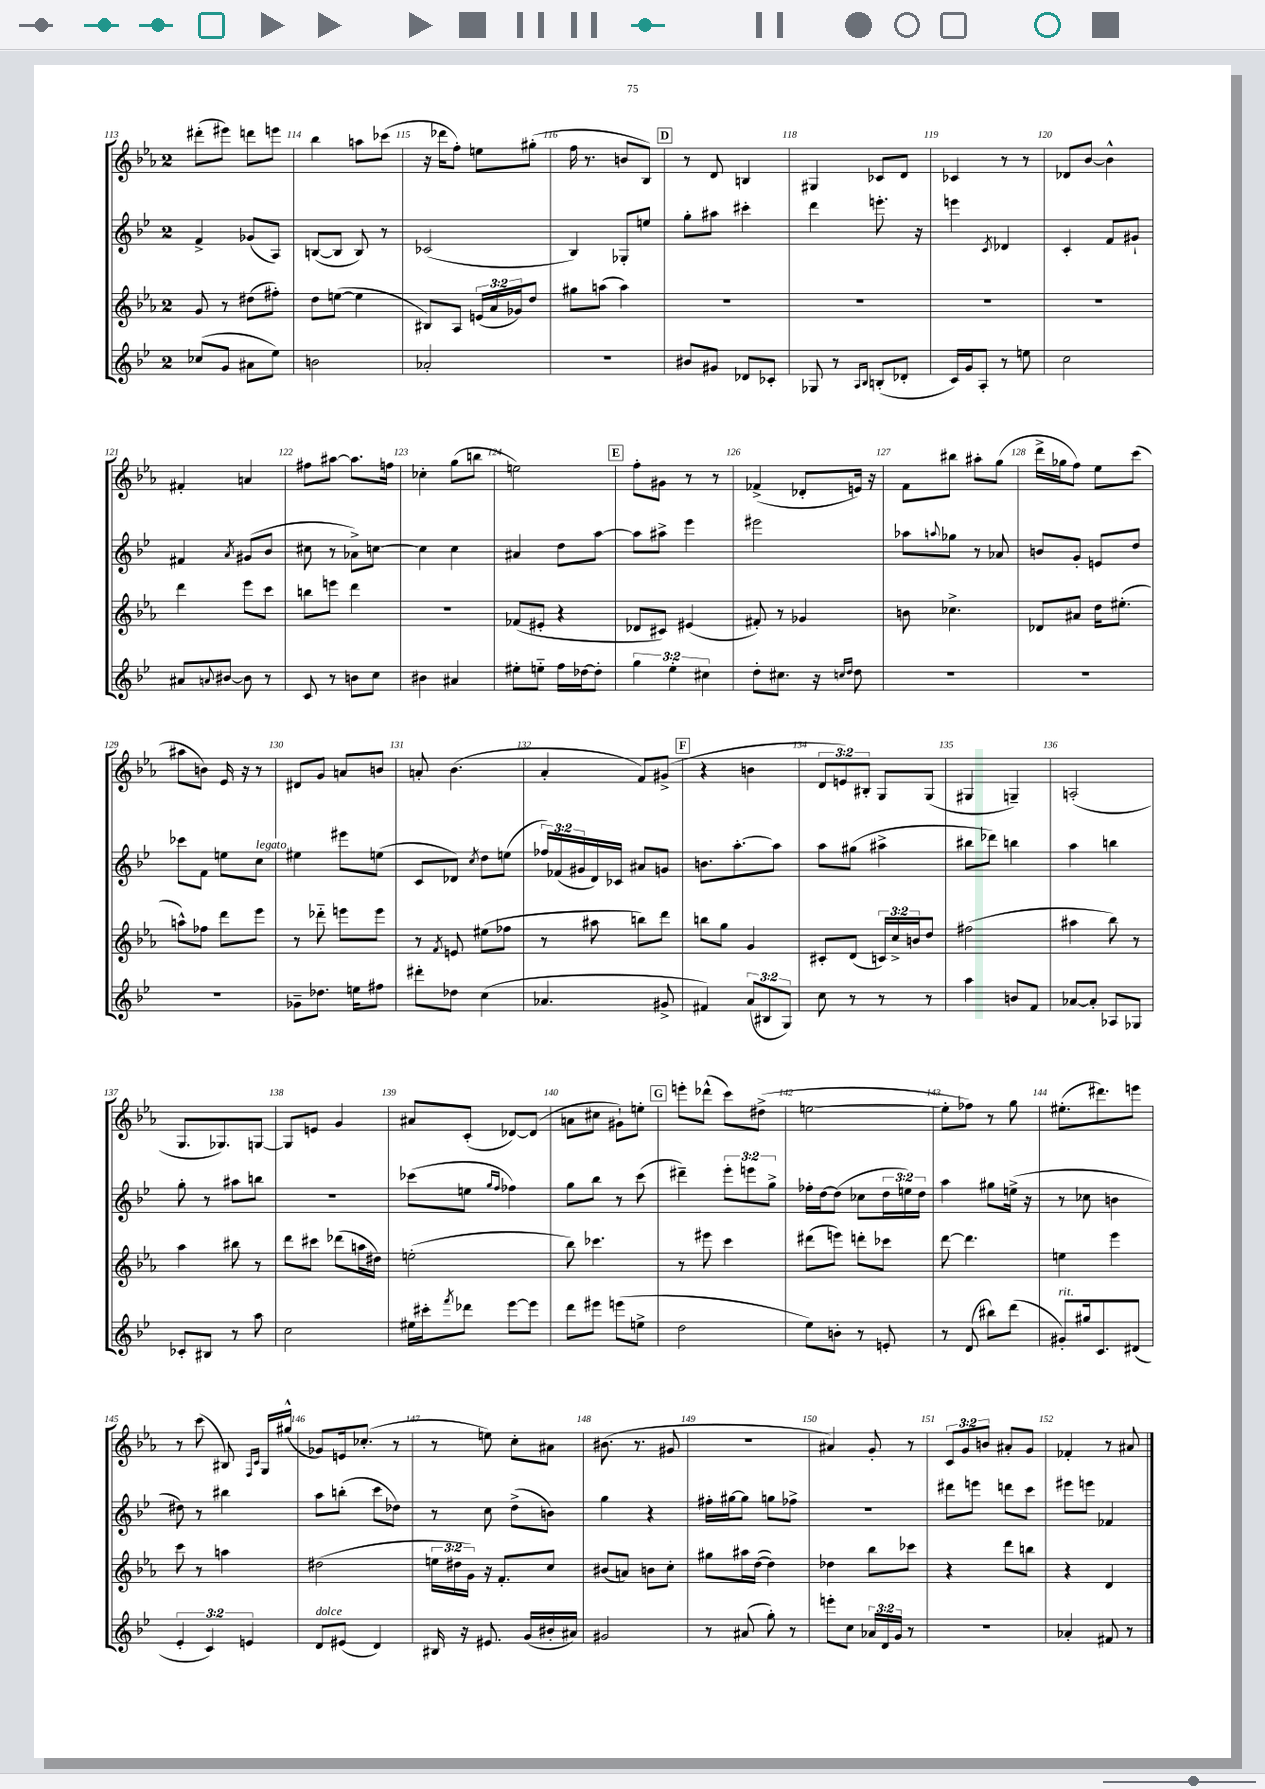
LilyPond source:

<<
\new StaffGroup <<
\new Staff = "s0" {
    \clef treble \key ees \major \once \override Staff.TimeSignature.style = #'single-digit \time 2/4 \override Staff.TupletNumber.text = #tuplet-number::calc-fraction-text
    dis'''8-.( eis'''8) d'''8 e'''8 |
    bes''4 a''8 ces'''8( |
    r16 des'''16 f''8-.) e''8 gis''8-.( |
    f''16 r8. b'8 bes8) |
    \mark \markup { \box "D" } r8 d'8 b4 |
    gis4 ces'8 d'8 |
    ces'4 r8 r8 |
    des'8 bes'8~ bes'4-^ |
    fis'4-. a'4 |
    fis''8 ais''8~ ais''8. f''16 |
    ces''4-. g''8( b''8 |
    e''2) |
    \mark \markup { \box "E" } f''8-. gis'8 r8 r8 |
    fes'4->( des'8-. e'16) r16 |
    f'8 bis''8 ais''8-. g''8( |
    d'''16-> ges''16 f''8) ees''8 c'''8( |
    ais''8 b'8) ees'16 r16 r8 |
    dis'8 g'8 a'8 b'8 |
    a'8-. bes'4.( |
    aes'4-. f'8) gis'8->( |
    \mark \markup { \box "F" } r4 b'4 |
    \tuplet 3/2 { d'8 e'8) bis8-. } g8 g8( |
    gis4 g4--) |
    a2-.( |
    g8. ges8.) g8~ |
    g8 e'8 g'4 |
    ais'8 c'8-.( des'8~) des'8( |
    a'8 cis''8 gis'8-!) e''8-. |
    \mark \markup { \box "G" } e'''8-. des'''8-^( c'''8) dis''8->( |
    e''2~ |
    e''8-. fes''8) r8 g''8 |
    eis''8.-.( dis'''8.) e'''8 |
    r8 c'''8( bis8) \grace { f16 c'16 } g16 gis''16-^( |
    ges'8) e'16 ces''8.-.( r8 |
    r8 e''8) c''8-. ais'8 |
    bis'8.( r8. gis'8 |
    r2 |
    ais'4) g'8-. r8 |
    \tuplet 3/2 { c'8 g'8 b'8 } ais'8-. g'8 |
    fes'4-. r8 ais'8 \bar "|." |
}
\new Staff = "s1" {
    \clef treble \key bes \major \once \override Staff.TimeSignature.style = #'single-digit \time 2/4 \override Staff.TupletNumber.text = #tuplet-number::calc-fraction-text
    f'4-> ges'8( a8) |
    b8~( b8 b8) r8 |
    ces'2( |
    bes4) ges8-. e''8 |
    \mark \markup { \box "D" } g''8-. ais''8 cis'''4-. |
    d'''4 e'''8.-. r16 |
    e'''4 \acciaccatura { c'8 } des'4 |
    c'4-. f'8 gis'8-! |
    fis'4 \acciaccatura { a'8 } gis'8( bes'8 |
    cis''8 r8 aes'8->) c''8~ |
    c''4 c''4 |
    ais'4 d''8 a''8~ |
    \mark \markup { \box "E" } a''8 ais''8-> ees'''4 |
    eis'''2 |
    aes''8 \appoggiatura { a''8 } ges''8 r8 aes'8 |
    b'8 g'8-. e'8 d''8 |
    ces'''8 f'8 e''8 c''8^\markup { \italic "legato" } |
    eis''4 eis'''8 e''8( |
    c'8 des'8) \acciaccatura { c''8 } d''8 e''8( |
    \tuplet 3/2 { fes''16) fes'16( gis'16 } d'16) ces'16 ais'8 g'8 |
    \mark \markup { \box "F" } b'8. a''8.~-. a''8 |
    a''8 gis''8( ais''4-> |
    bis''8 des'''8) b''4 |
    a''4 b''4 |
    g''8-. r8 ais''8 b''8 |
    R2 |
    ces'''8( e''8 \grace { g''16 f''16 } fes''4) |
    g''8 bes''8 r8 c'''8( |
    \mark \markup { \box "G" } dis'''4--) \tuplet 3/2 { ees'''8-. e'''8 g''8-> } |
    fes''16-. d''16~ d''8( ces''8 \tuplet 3/2 { d''16 e''16) d''16 } |
    a''4 gis''8 e''16->( r16 |
    r8 ces''8 b'4 |
    dis''8) r8 bis''4 |
    a''8 b''8-.( c'''8 des''8) |
    r8 c''8 d''8->( b'8) |
    g''4 r4 |
    fis''16-. gis''16~ gis''8 g''8 fes''8-> |
    r2 |
    dis'''8 e'''8 d'''8 c'''8 |
    eis'''8 e'''8 fes'4 \bar "|." |
}
\new Staff = "s2" {
    \clef treble \key ees \major \once \override Staff.TimeSignature.style = #'single-digit \time 2/4 \override Staff.TupletNumber.text = #tuplet-number::calc-fraction-text
    g'8 r8 dis''8( fis''8-.) |
    d''8 e''8~( e''4 |
    bis8) aes8 \tuplet 3/2 { e'16( aes'16 ges'16) } d''8 |
    gis''8 a''8( a''4) |
    \mark \markup { \box "D" } R2 |
    R2 |
    R2 |
    R2 |
    d'''4 ees'''8 c'''8 |
    b''8 e'''8 d'''4 |
    R2 |
    fes'8( eis'8-. r4 |
    \mark \markup { \box "E" } des'8 cis'8) eis'4( |
    fis'8-.) r8 ges'4 |
    b'8 ces''4.-> |
    des'8 ais'8 d''16 eis''8.-.( |
    a''8-^) fes''8 d'''8 ees'''8 |
    r8 des'''8-_ e'''8 e'''8 |
    r8 \acciaccatura { f'8 } e'8 eis''8( fes''8 |
    r8 ais''8 b''8) d'''8 |
    \mark \markup { \box "F" } b''8 g''8 g'4 |
    cis'8-. d'8( \tuplet 3/2 { c'16) c''16-> b'16 } d''8 |
    fis''2( |
    ais''4 bes''8) r8 |
    aes''4 bis''8 r8 |
    d'''8 cis'''8 des'''8( a''16 dis''16) |
    e''2-.( |
    bes''8) ces'''4. |
    \mark \markup { \box "G" } r8 eis'''8 c'''4 |
    dis'''8( e'''8) d'''8-. ces'''8 |
    d'''8~ d'''4. |
    e''4 ees'''4 |
    c'''8 r8 a''4 |
    dis''2( |
    \tuplet 3/2 { e''16 dis''16 g'16) } r16 f'8.-. c''8 |
    bis'8( a'8) b'8 c''8-. |
    gis''8 ais''16 d''16~( d''4) |
    des''4 bes''8 ces'''8 |
    r4 d'''8 b''8 |
    r4 d'4 \bar "|." |
}
\new Staff = "s3" {
    \clef treble \key bes \major \once \override Staff.TimeSignature.style = #'single-digit \time 2/4 \override Staff.TupletNumber.text = #tuplet-number::calc-fraction-text
    ces''8( g'8 ais'8 ees''8) |
    b'2 |
    aes'2-. |
    r2 |
    \mark \markup { \box "D" } bis'8 gis'8 des'8 ces'8-. |
    ges8 r8 \grace { a16 bes16 } b8-.( des'8-. |
    c'16) g'16 a8-. r8 e''8 |
    c''2 |
    ais'8 \appoggiatura { a'8 } bis'8~ bis'8 r8 |
    c'8 r8 b'8 c''8 |
    bis'4 ais'4 |
    eis''8-. e''8-_ f''16 des''16~ des''8-. |
    \mark \markup { \box "E" } \tuplet 3/2 { g''4 ees''4-. cis''4 } |
    d''8-. cis''8. r16 \grace { c''16 d''16 } d''8 |
    R2 |
    R2 |
    R2 |
    ges'8-- des''8. e''16 fis''8 |
    dis'''8-. des''8 c''4( |
    aes'4. gis'8-> |
    \mark \markup { \box "F" } fis'4) \tuplet 3/2 { a'8( bis8 g8) } |
    c''8 r8 r8 r8 |
    a''4 b'8 f'8 |
    aes'8~ aes'8-. aes8 ges8 |
    ces'8-. bis8 r8 a''8 |
    c''2 |
    eis''16 cis'''16-. \acciaccatura { f'''8 } des'''8 ees'''8~ ees'''8 |
    d'''8 eis'''8 e'''8( e''8-> |
    \mark \markup { \box "G" } d''2 |
    ees''8) b'8-. r8 e'8-. |
    r8 d'8( bis''8) d'''8( |
    gis'8-.^\markup { \italic "rit." }) gis''16 c'8. dis'8( |
    \tuplet 3/2 { ees'4-. c'4) e'4 } |
    d'8^\markup { \italic "dolce" } eis'8( d'4) |
    bis16 r16 eis'8. g'16( bis'16-. ais'16) |
    gis'2 |
    r8 ais'8( g''8-.) r8 |
    e'''8-. c''8 \tuplet 3/2 { aes'16 d'16 g'16 } r8 |
    R2 |
    aes'4-. fis'8 r8 \bar "|." |
}
>>
>>
\layout { \context { \Score currentBarNumber = #113 \override BarNumber.break-visibility = ##(#f #t #t) barNumberVisibility = #all-bar-numbers-visible } }
